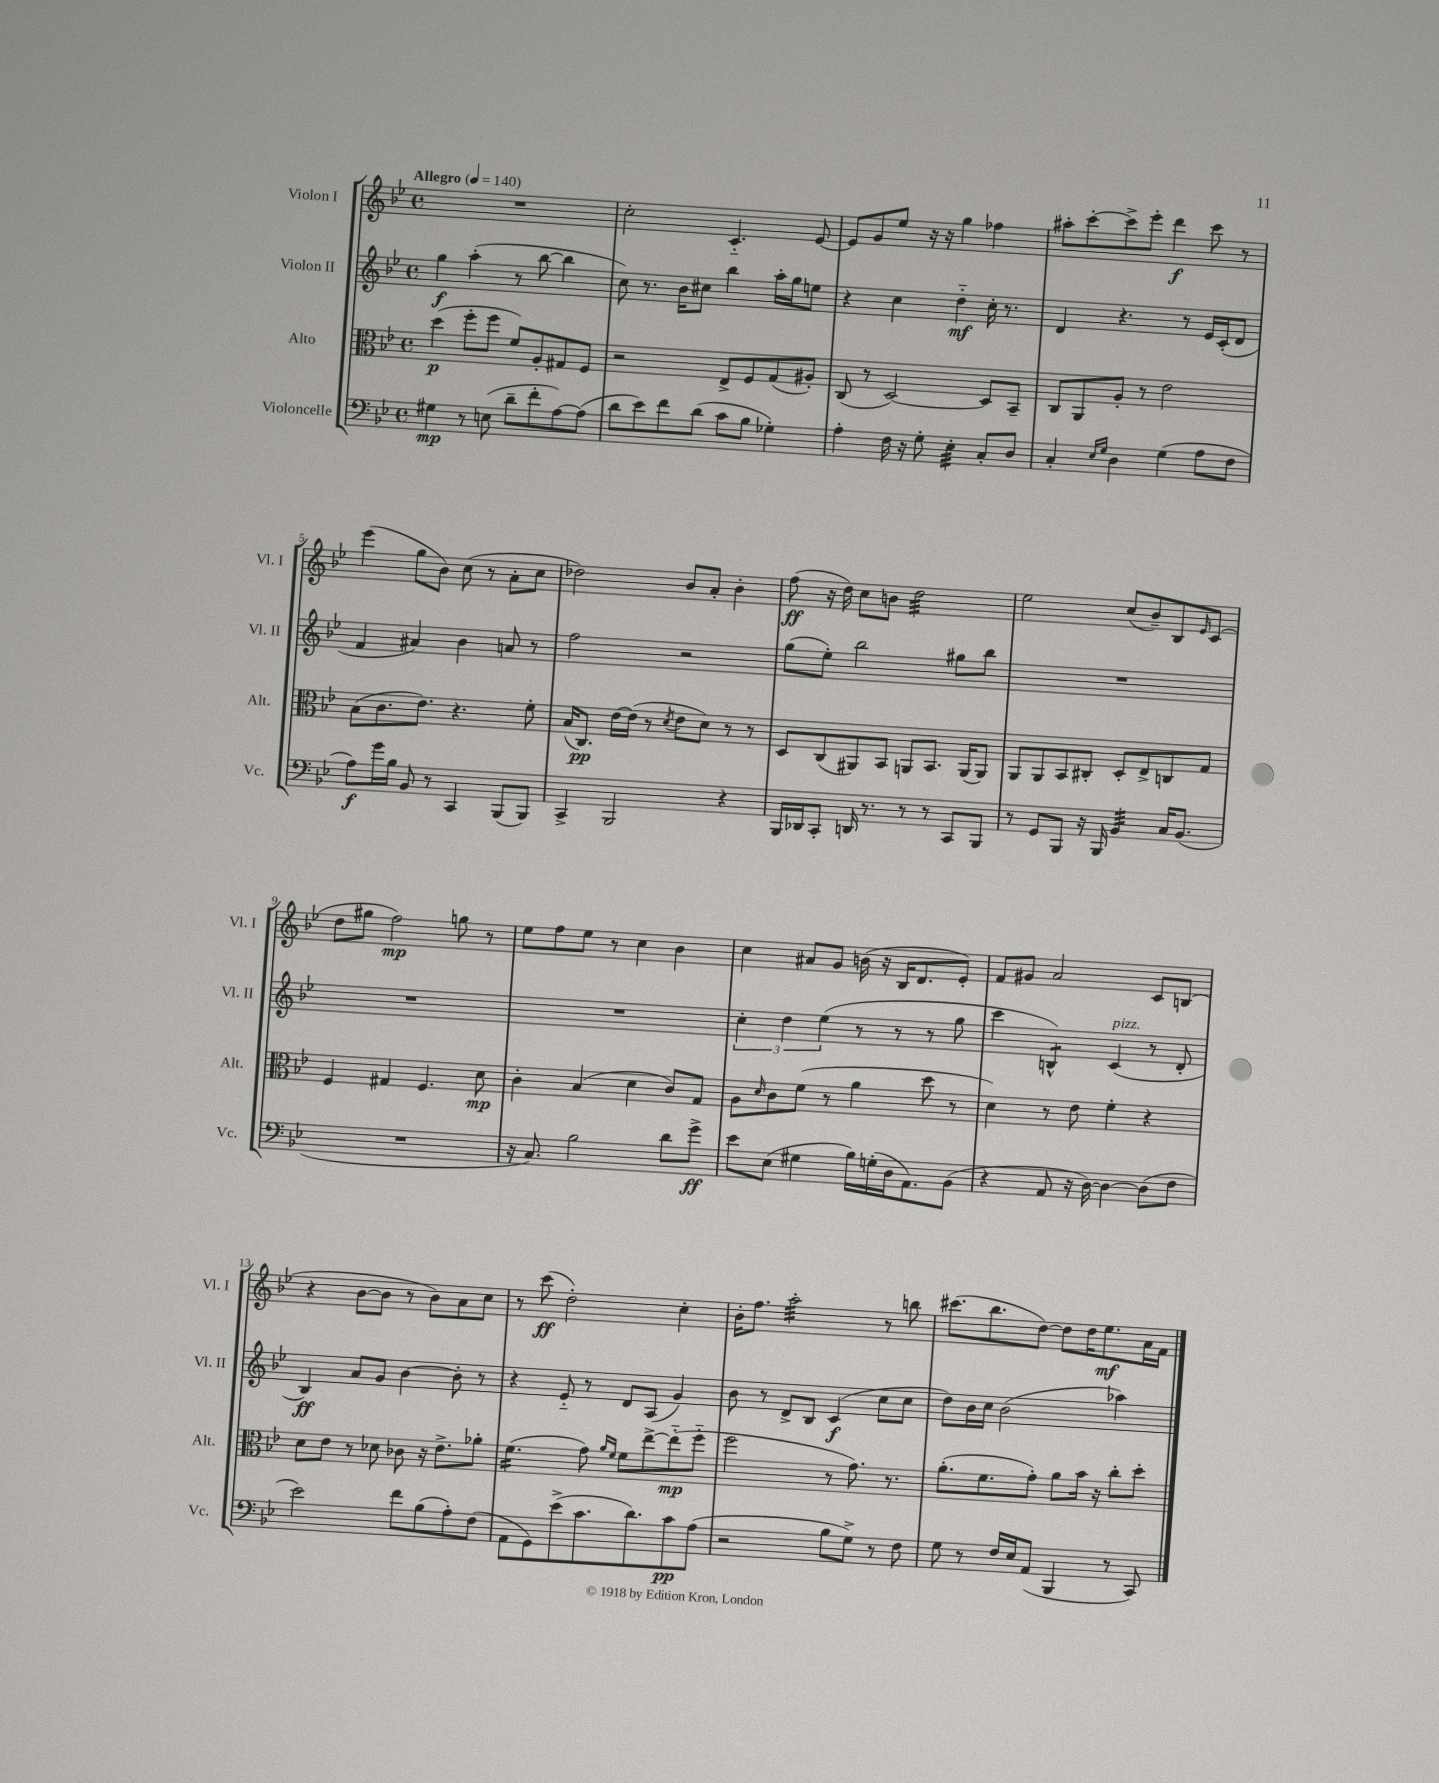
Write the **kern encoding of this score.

**kern	**kern	**kern	**kern
*staff4	*staff3	*staff2	*staff1
*clefF4	*clefC3	*clefG2	*clefG2
*k[b-e-]	*k[b-e-]	*k[b-e-]	*k[b-e-]
*M4/4	*M4/4	*M4/4	*M4/4
*met(c)	*met(c)	*met(c)	*met(c)
*MM140	*MM140	*MM140	*MM140
4G#\	(4dd\	4gg\	1r
8r	8ff'\L	(4aa'\	.
(8E\	8ff\J	.	.
8d~\L	8f/L)	8r	.
8f'\	8A'/	[8bb-\	.
[8A\)	8G#/	4bb-\]	.
(8A\]J	8F/J	.	.
=	=	=	=
8d\L	2r	8cc\)	2cc'\
8e-\)	.	8.r	.
8f\	.	.	.
.	.	16b-\LK	.
(8d\J	.	8cc#\J	.
8c\L	8E-^/L	4bb-\	4.c'~/
8B-\J	8F/	.	.
4G-'\)	(8G/	16aa'\LL	.
.	.	16gg\J	.
.	8A#'/J)	8ee\J	[8e-/
=	=	=	=
4A'\	(8C/	4r	8e-/]L
.	8r	.	8g/
16F\	[2D/)	4cc\	8ee-/J
16r	.	.	.
8G'\	.	.	16r
.	.	.	16r
4E-'\	.	4dd'~\	4gg\
8C'/L	8D/]L	16cc'\	4ff-\
.	.	8.r	.
8D/J	8BB-~/J	.	.
=	=	=	=
4C'/	8C/L	4d/	8aa#'\L
.	8AA/	.	[8ccc'\
16qqE-/LL	.	.	.
16qqG/JJ	.	.	.
4D\	8A'/J	4.r	8ccc^\]
.	8r	.	8eee-'\J
(4G\	2e-\	.	4ddd\
.	.	8r	.
8A\L	.	16e-/LL	8ccc\
.	.	(16c'/J	.
8F\J	.	8d/J	8r
=	=	=	=
8A\L)	(8B-\L	4f/	(4eee-\
16g\L	8.c\	.	.
16B-\JJ	.	.	.
8BB-/	.	4a#/)	8gg\L
.	8.e-\J)	.	.
8r	.	.	8b-\J)
4CC/	4.r	4b-\	(8cc\
.	.	.	8r
(8BBB-/L	.	8a/	8a'\L
8BBB-/J)	8f'\	8r	8cc\J
=	=	=	=
4CC^/	(16B-/LK	2ff\	2dd-\)
.	8.C/J)	.	.
2BBB-/	[16e-\LL	.	.
.	(16e-\]JJ	.	.
.	8r	.	.
.	8qd/	.	.
.	8e-\L	2r	8b-/L
.	8d\J)	.	8a'/J
4r	8r	.	4b-'\
.	8r	.	.
=	=	=	=
16BBB-/LL	8D/L	(8gg\L	(8ff\
16DD-/J	.	.	.
8CC'/J	(8C/	8ee-'\J)	16r
.	.	.	16dd\)
16DD/	8AA#/)	2bb-\	8cc\L
8.r	.	.	.
.	8BB-/J	.	8b\J
8r	8AA/L	.	2dd\
8r	8.BB-/J	.	.
8CC/L	.	8gg#\L	.
.	(16AA/LK	.	.
8BBB-/J	8AA/J)	8bb-\J	.
=	=	=	=
8r	8AA/L	1r	2ee-\
8GG/L	8AA/	.	.
8BBB-/J	8BB-/	.	.
16r	8C#'/J	.	.
16BBB-/	.	.	.
4BB-/	8D'/L	.	(8cc/L
.	8E-^/	.	8b-~/)
16C/LK	8C/	.	8B-/
(8.BB-/J	.	.	.
.	.	.	16qqe-/
.	8G/J	.	(8c/J
=	=	=	=
1r	4F/	1r	8dd\L
.	.	.	8gg#\J
.	4G#/	.	2ff\)
.	4.F/	.	.
.	.	.	8gg\
.	8d\	.	8r
=	=	=	=
16r	4c'\	1r	8ee-\L
8.C/)	.	.	.
.	.	.	8ff\
2B-\	(4B-/	.	8ee-\J
.	.	.	8r
.	4d\	.	4cc\
8d\L	8c/L)	.	4b-\
8g^\J	8G/J	.	.
=	=	=	=
8e-\L	8A\L	6cc'\	4cc\
.	16qqd/	.	.
(8E-\J	8c\	.	.
.	.	6dd\	.
4G#\	(8f\J	.	8a#/L
.	.	(6ee-\	.
.	8r	.	8g/J
16B-\LL)	4a\	8r	(16b\
(16G'\	.	.	16r
16D\J	.	8r	16B-/LK
8.AA\)	.	.	8.d/
.	8dd\	8r	.
(8BB-\J	8r	8gg\	8e-'/J)
=	=	=	=
4r	4d\)	4ccc\	8f/L
.	.	.	8g#/J
8AA/	8r	4B^^/)	2a/
16r	8e-\	.	.
[16D\)	.	.	.
4D\_	4f'\	(4c/	.
(8D\]L	4r	8r	8c/L
8F\J	.	8d'/	(8B/J
=	=	=	=
2e-\)	8d\L	4B-/)	4r
.	8e-\J	.	.
.	8r	8a/L	[8b-\L
.	8d-\	8g/J	8b-\]J
8f\L	8c-\	[4b-\	8r
(8B-\	16r	.	8b-\L)
.	8.e-^\L	.	.
8A'\)	.	8b-'\]	8a\
(8F\J	8a-'\J	8r	8cc\J
=	=	=	=
8AA\L	(4.f\	4r	8r
8GG\)	.	.	(8ccc\
(8e-^\	.	8e-'~/	2dd'\)
8.c\	8g\)	8r	.
.	16qqa/LL	.	.
.	16qqf/JJ	.	.
.	8f\L	8d/L	.
8.d\)	.	.	.
.	[8ee-^\	(8A/J	.
8c\	(8ee-'~\]	4g/)	4cc'\
(8A\J	8ff'~\J	.	.
=	=	=	=
2r	2ff\	8b-\	16b-'\LK
.	.	.	8.ff\J
.	.	8r	.
.	.	8d^/L	2aa'\
.	.	8B-/J	.
8B-\L	8r	(4c/	.
8G^\J)	8.g\)	.	.
8r	.	8cc\L	8r
.	8.r	.	.
8F\	.	8cc\J	8bb\
=	=	=	=
8G\	(8.a'\L	8dd\L)	(8.ccc#\L
8r	.	16b-\L	.
.	8.f\	16cc\JJ	8.bb-\
16F/LL	.	(2b-\	.
16E-/J	.	.	.
(8AA/J	8g'\J)	.	[8dd\J)
4BBB-/	8a\L	.	8dd\]L
.	16b-\Jk	.	16dd\K
.	16r	.	8.ee-\
8r	8cc'\L	4aa-\)	.
8CC/)	8dd'\J	.	16a\L
.	.	.	16f\JJ
==	==	==	==
*-	*-	*-	*-
